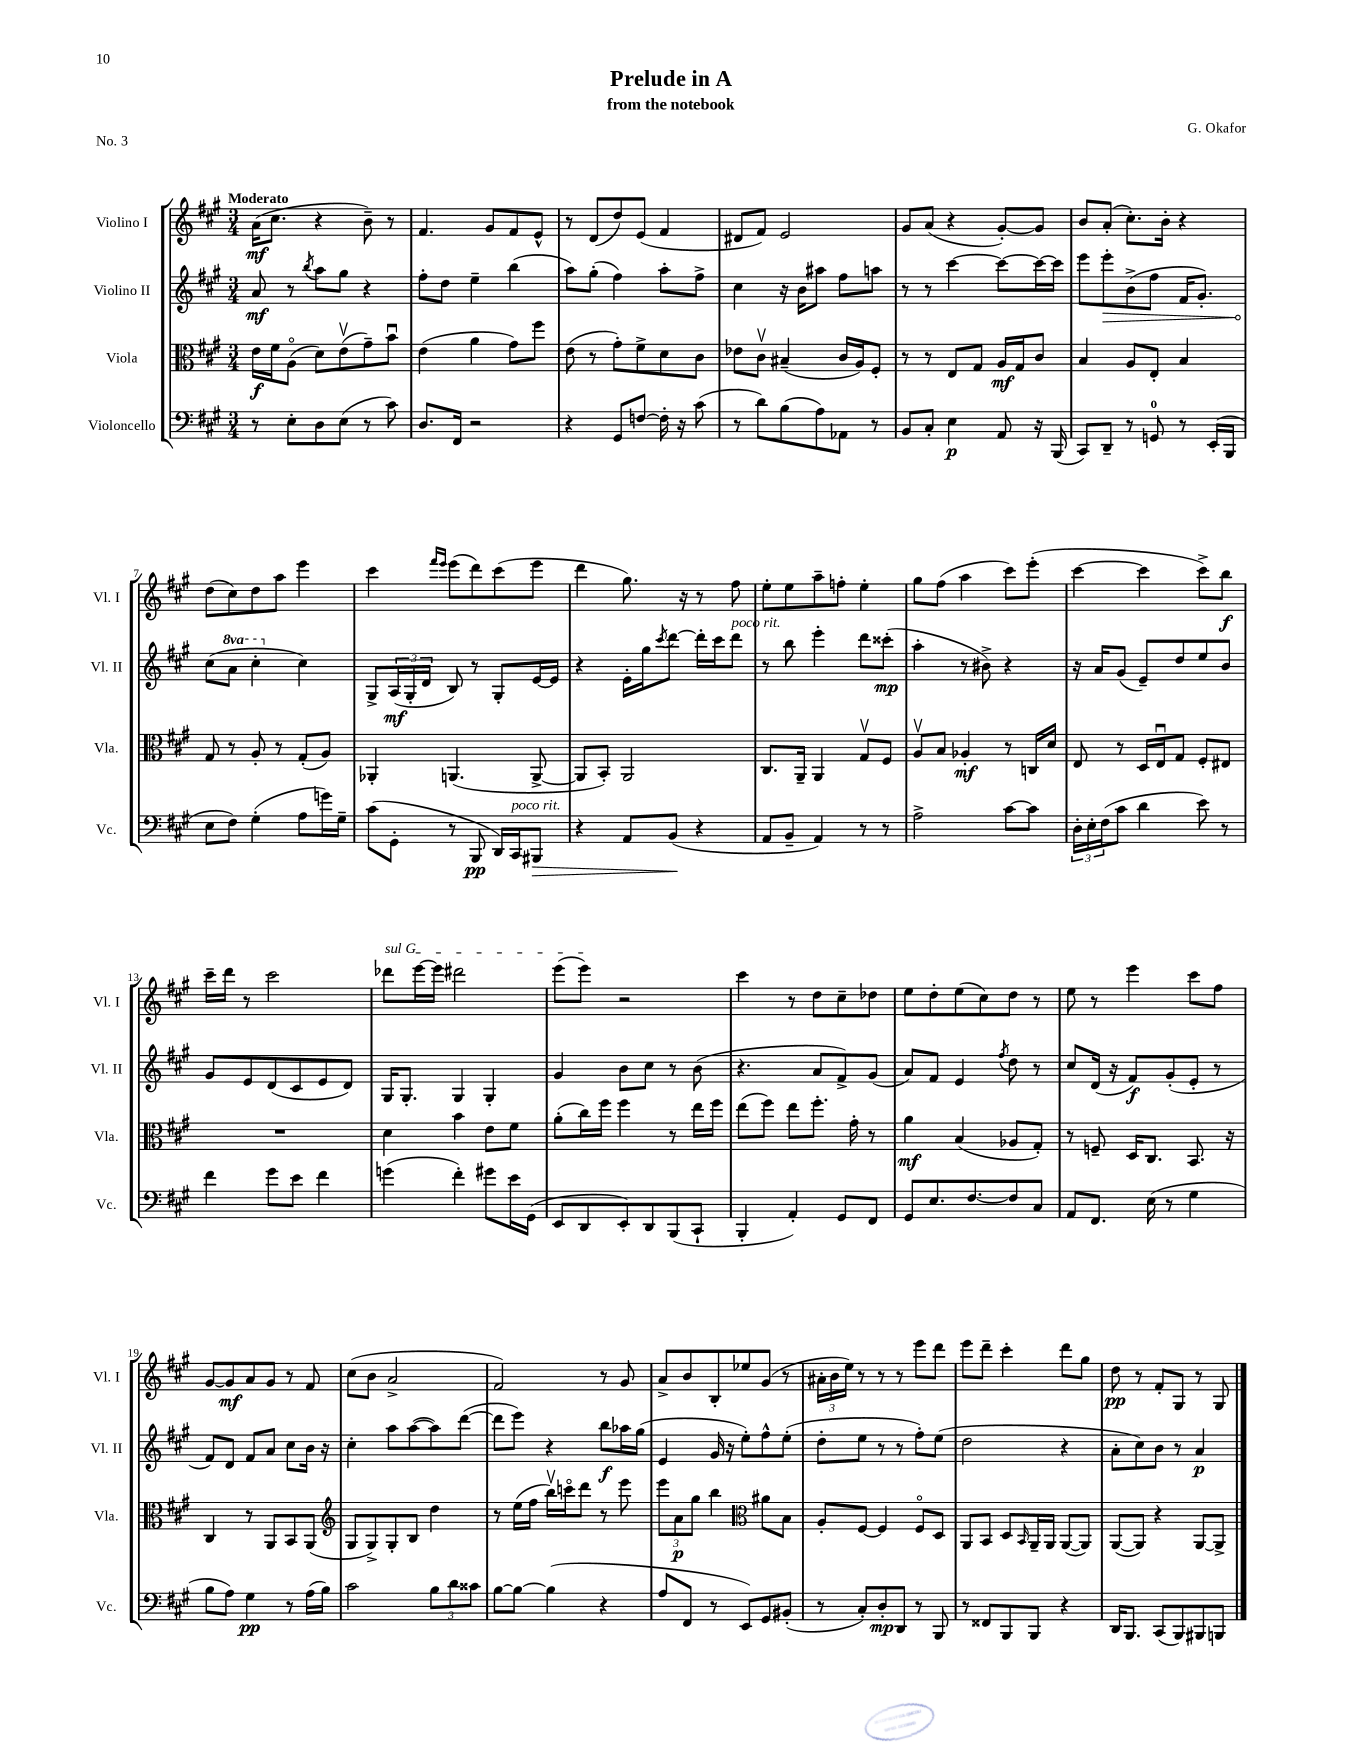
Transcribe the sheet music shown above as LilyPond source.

\header { title = "Prelude in A" composer = "G. Okafor" subtitle = "from the notebook" piece = "No. 3" }
<<
\new StaffGroup <<
\new Staff = "s0" \with { instrumentName = "Violino I" shortInstrumentName = "Vl. I" } {
    \clef treble \key a \major \numericTimeSignature \time 3/4 \tempo "Moderato"
    a'16\mf( cis''8. r4 b'8--) r8 |
    fis'4. gis'8 fis'8 e'8-^ |
    r8 d'8( d''8) e'8( fis'4 |
    dis'8 fis'8) e'2 |
    gis'8 a'8( r4 gis'8~-.) gis'8 |
    b'8 a'8-.( cis''8.-.) b'16-. r4 |
    d''8( cis''8) d''8 a''8 e'''4 |
    cis'''4 \grace { fis'''16 e'''16 } e'''8( d'''8) cis'''8( e'''8 |
    d'''4 gis''8.) r16 r8 fis''8 |
    e''8-. e''8 a''8-- f''8-. e''4-. |
    gis''8 fis''8( a''4 cis'''8) e'''8-.( |
    cis'''4~ cis'''4 cis'''8->) b''8\f |
    cis'''16-- d'''16 r8 cis'''2 |
    \once \override TextSpanner.bound-details.left.text = \markup { \italic "sul G" } des'''8\startTextSpan e'''16~ e'''16 dis'''2 |
    e'''8( e'''8\stopTextSpan) r2 |
    cis'''4 r8 d''8 cis''8-- des''8 |
    e''8 d''8-. e''8( cis''8) d''8 r8 |
    e''8 r8 e'''4 cis'''8 fis''8 |
    gis'8~ gis'8\mf a'8 gis'8 r8 fis'8 |
    cis''8( b'8 a'2-> |
    fis'2) r8 gis'8 |
    a'8-> b'8 b8-. ees''8 gis'8( r8 |
    \tuplet 3/2 { ais'16-. b'16 e''16) } r8 r8 r8 e'''8 d'''8 |
    e'''8 d'''8-- cis'''4-. d'''8 gis''8 |
    d''8\pp r8 fis'8-. gis8 r8 gis8 \bar "|." |
}
\new Staff = "s1" \with { instrumentName = "Violino II" shortInstrumentName = "Vl. II" } {
    \clef treble \key a \major \numericTimeSignature \time 3/4 \set Staff.ottavationMarkups = #ottavation-simple-ordinals
    a'8\mf r8 \acciaccatura { b''8 } a''8 gis''8 r4 |
    fis''8-. d''8 e''4-- b''4( |
    a''8) gis''8-.( fis''4) a''8-. fis''8-> |
    cis''4 r16 b'16 ais''8 fis''8 a''8 |
    r8 r8 cis'''4~ cis'''8~ cis'''16~ cis'''16 |
    e'''8 \once \override Hairpin.circled-tip = ##t e'''8-.\> b'8->( fis''8 fis'16 gis'8.-.) |
    cis''8\!( \ottava #1 a''8 cis'''4-. \ottava #0 cis''4) |
    gis8-> \tuplet 3/2 { a16\mf( gis16-. d'16 } b8) r8 gis8-. e'16~ e'16 |
    r4 e'16-. gis''16 \acciaccatura { cis'''8 } d'''8~ d'''16-. cis'''16 d'''8^\markup { \italic "poco rit." } |
    r8 b''8 e'''4-. d'''8 cisis'''8-.\mp( |
    a''4-. r8 bis'8->) r4 |
    r16 a'16 gis'8( e'8--) d''8 e''8 b'8 |
    gis'8 e'8 d'8( cis'8 e'8 d'8) |
    gis16 gis8.-. gis4 gis4-. |
    gis'4 b'8 cis''8 r8 b'8( |
    r4. a'8 fis'8->) gis'8( |
    a'8) fis'8 e'4 \acciaccatura { fis''8 } d''8 r8 |
    cis''8 d'16( r16 fis'8\f) gis'8-.( e'8-. r8 |
    fis'8) d'8 fis'8 a'8 cis''8 b'16 r16 |
    cis''4-. a''8 a''8~( a''8) d'''8~( |
    d'''8 e'''8) r4 b''8\f aes''16 gis''16( |
    e'4 gis'16 r16 e''8-.) fis''8-^ e''8-.( |
    d''8-. e''8 r8 r8 fis''8-.) e''8( |
    d''2 r4 |
    a'8-. cis''8) b'8 r8 a'4\p \bar "|." |
}
\new Staff = "s2" \with { instrumentName = "Viola" shortInstrumentName = "Vla." } {
    \clef alto \key a \major \numericTimeSignature \time 3/4
    e'16\f fis'16 a8\flageolet( d'8) e'8\upbow( gis'8--) b'8\downbow |
    e'4( a'4 gis'8) fis''8 |
    e'8( r8 gis'8-.) fis'8-> d'8 cis'8 |
    ees'8 cis'8\upbow bis4--( cis'16 a16) fis8-. |
    r8 r8 e8 gis8 a16\mf gis16 cis'8 |
    b4 a8 e8-. b4 |
    gis8 r8 a8-. r8 gis8-.( a8) |
    aes,4-. a,4.( a,8~-> |
    a,8 b,8-.) a,2 |
    cis8. a,16-- a,4 gis8\upbow fis8 |
    a8\upbow b8 aes4-.\mf r8 c16 d'16 |
    e8 r8 d16 e16\downbow gis8 fis8-. eis8 |
    R2. |
    d'4 b'4 e'8 fis'8 |
    a'8-.( cis''16) fis''16 fis''4 r8 e''16 fis''16 |
    e''8( fis''8) e''8 fis''8.-. gis'16-. r8 |
    a'4\mf b4( aes8 gis8-.) |
    r8 f8-- d16 cis8. b,8. r16 |
    cis4 r8 a,8 b,8 a,8( |
    \clef treble gis8 gis8->) gis8-. b8 d''4 |
    r8 e''16( fis''16 b''16\upbow) c'''16\flageolet d'''8 r8 e'''8 |
    \tuplet 3/2 { e'''8 a'8\p gis''8 } b''4 \clef alto ais'8 b8 |
    a8-. fis8~ fis4 fis8\flageolet d8 |
    a,8 b,8 d8 \grace { b,16 } a,16-- a,16 a,8~( a,8) |
    a,8~( a,8) r4 a,8~ a,8-> \bar "|." |
}
\new Staff = "s3" \with { instrumentName = "Violoncello" shortInstrumentName = "Vc." } {
    \clef bass \key a \major \numericTimeSignature \time 3/4
    r8 e8-. d8 e8( r8 cis'8) |
    d8. fis,16 r2 |
    r4 gis,8 f8~ f16-. r16 cis'8( |
    r8 d'8) b8( a8) aes,8 r8 |
    b,8 cis8-. e4\p a,8 r16 b,,16( |
    cis,8) d,8-- r8 g,8-0 r8 e,16-.( b,,16 |
    e8 fis8) gis4-.( a8 g'16) gis16-- |
    cis'8( gis,8-. r8 b,,8\pp d,16) cis,16^\markup { \italic "poco rit." } bis,,8\> |
    r4 a,8 b,8\!( r4 |
    a,8 b,8-- a,4) r8 r8 |
    a2-> cis'8~ cis'8 |
    \tuplet 3/2 { d16-. e16-. fis16( } cis'8 d'4 e'8) r8 |
    fis'4 gis'8 e'8 fis'4 |
    g'4( fis'4-.) gis'8 e'16 gis,16( |
    e,8 d,8 e,8-.) d,8 b,,8( cis,8-! |
    b,,4-. a,4-.) gis,8 fis,8 |
    gis,8 e8. fis8.~ fis8 cis8 |
    a,8 fis,8. e16( r8 gis4 |
    b8 a8) gis4\pp r8 a16( b16) |
    cis'2 \tuplet 3/2 { b8 d'8 cisis'8 } |
    b8~ b8~ b4( r4 |
    a8 fis,8 r8 e,8) gis,8 bis,8-.( |
    r8 cis8-.) d8-.\mp d,8 r8 b,,8 |
    r8 fisis,8 b,,8 b,,8 r4 |
    d,16 b,,8. cis,8( b,,8) bis,,8 b,,8 \bar "|." |
}
>>
>>
